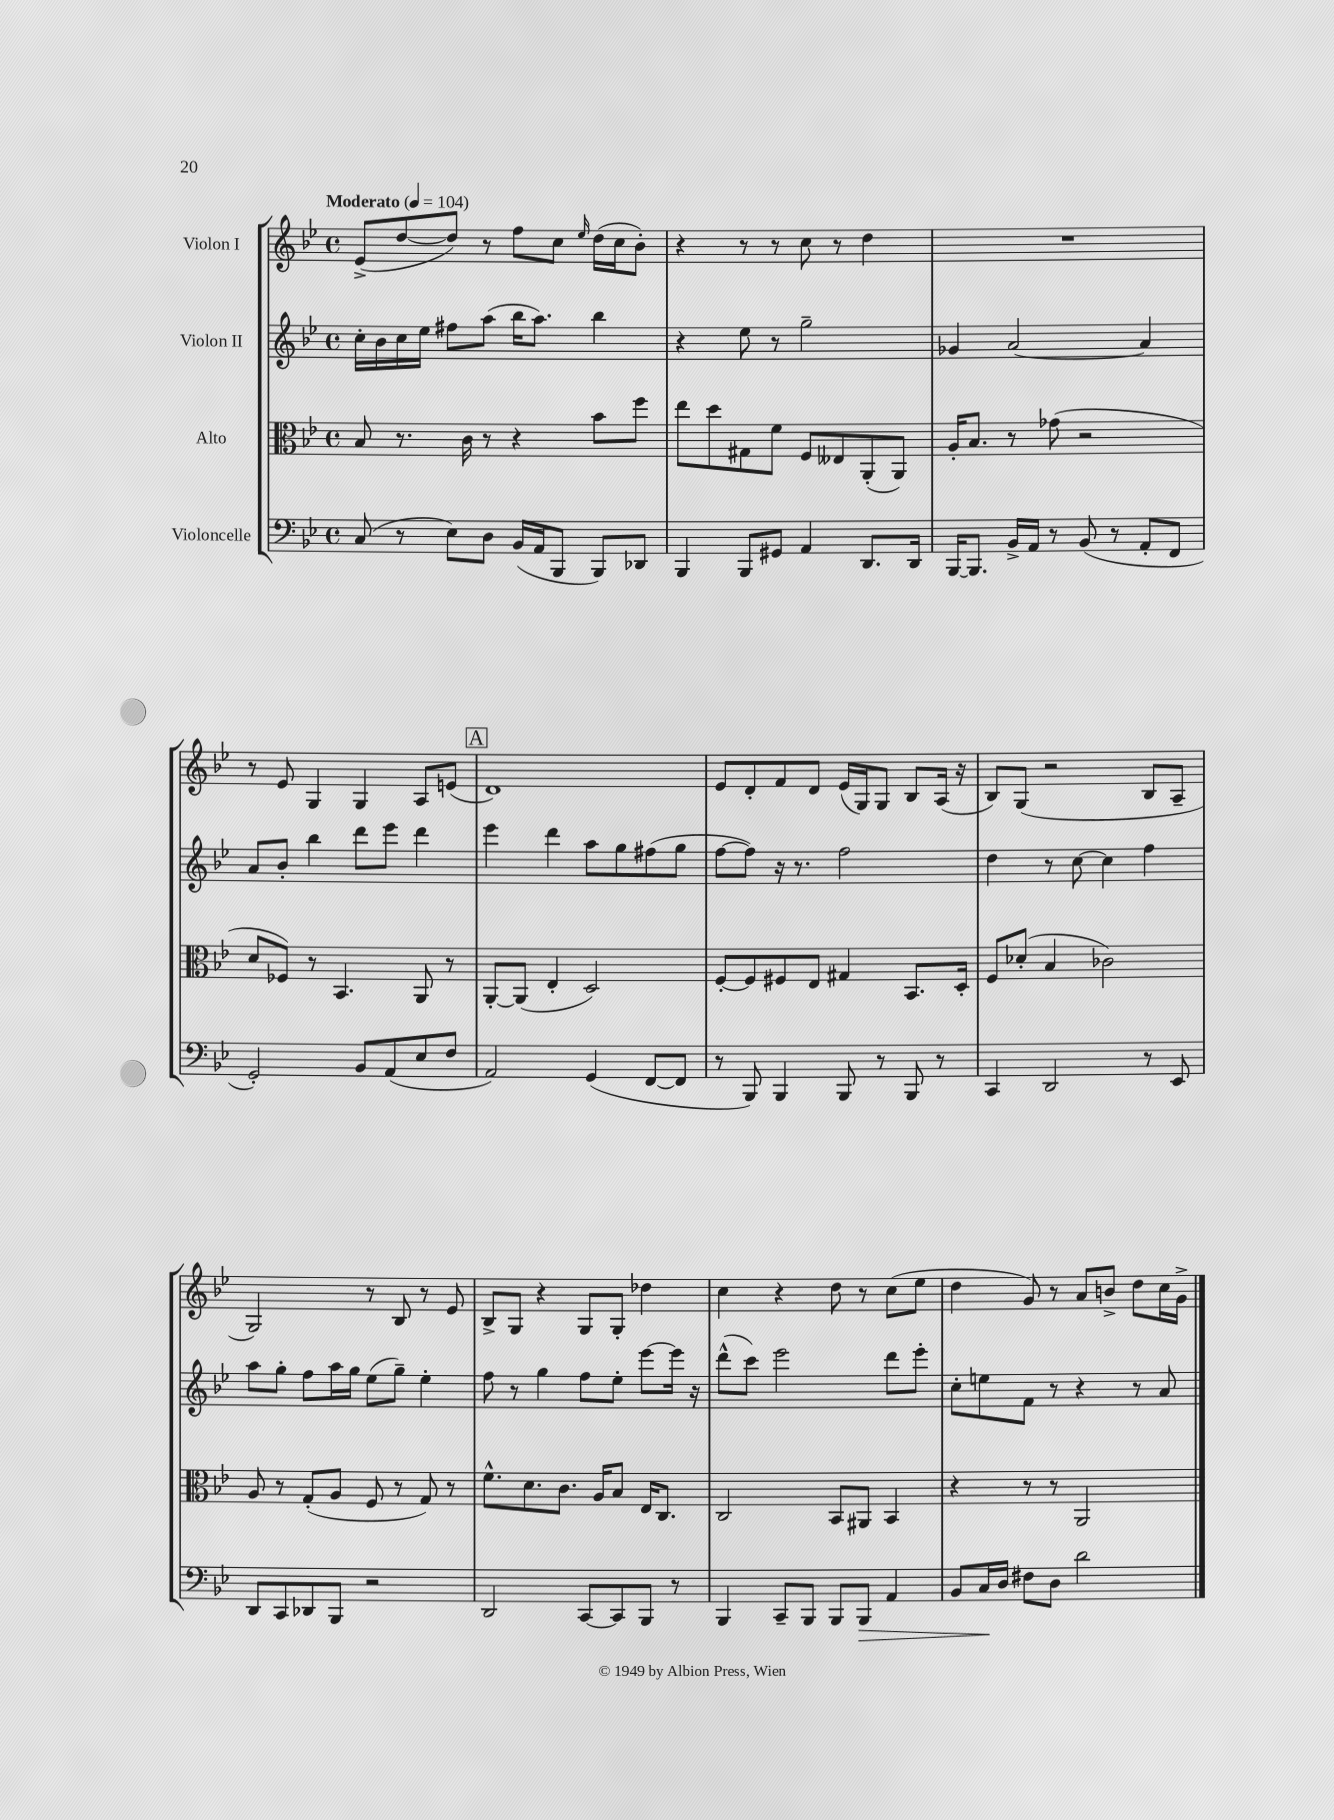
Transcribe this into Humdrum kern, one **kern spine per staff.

**kern	**dynam	**kern	**kern	**kern
*part4	*part4	*part3	*part2	*part1
*staff4	*staff4	*staff3	*staff2	*staff1
*I"Violoncelle	*	*I"Alto	*I"Violon II	*I"Violon I
*clefF4	*	*clefC3	*clefG2	*clefG2
*k[b-e-]	*	*k[b-e-]	*k[b-e-]	*k[b-e-]
*M4/4	*	*M4/4	*M4/4	*M4/4
*met(c)	*	*met(c)	*met(c)	*met(c)
*MM104	*	*MM104	*MM104	*MM104
=1	=1	=1	=1	=1
!	!	!	!	!LO:TX:a:B:t=Moderato
(8C/	.	8B-/	16cc'\LL	(8e-^/L
.	.	.	16b-\	.
8r	.	8.r	16cc\	[8dd/
.	.	.	16ee-\JJ	.
8E-\L)	.	.	8ff#X\L	8dd/J])
.	.	16c\	.	.
8D\J	.	8r	(8aa\J	8r
(16BB-/LL	.	4r	16bb-\KL	8ff\L
16AA/J	.	.	8.aa\J)	.
8BBB-/J	.	.	.	8cc\J
.	.	.	.	16qqee-/
8BBB-/L)	.	8b-\L	4bb-\	(16dd\LL
.	.	.	.	16cc\J
8DD-X/J	.	8ff\J	.	8b-'\J)
=2	=2	=2	=2	=2
4BBB-/	.	8ee-\L	4r	4r
.	.	8dd\	.	.
8BBB-/L	.	8G#X\	8ee-\	8r
8GG#X/J	.	8f\J	8r	8r
4AA/	.	8F/L	2gg~\	8cc\
.	.	8E--X/	.	8r
8.DD/L	.	(8AA'/	.	4dd\
.	.	8AA/J)	.	.
16DD/Jk	.	.	.	.
=3	=3	=3	=3	=3
[16BBB-/KL	.	16A'/KL	4g-X/	1r
8.BBB-/J]	.	8.B-/J	.	.
16BB-^/LL	.	8r	[2a/	.
16AA/JJ	.	.	.	.
8r	.	(8g-X\	.	.
(8BB-/	.	2r	.	.
8r	.	.	.	.
8AA'/L	.	.	4a/]	.
8FF/J	.	.	.	.
!!LO:LB:g=z
=4	=4	=4	=4	=4
2GG'/)	.	8d/L	8a/L	8r
.	.	8F-X/J)	8b-'/J	8e-/
.	.	8r	4bb-\	4G/
.	.	4.BB-/	.	.
8BB-/L	.	.	8ddd\L	4G/
(8AA/	.	.	8eee-\J	.
8E-/	.	8AA/	4ddd\	8A/L
8F/J	.	8r	.	(8en/J
!!LO:REH:place=s1:t=A
=5	=5	=5	=5	=5
2AA/)	.	[8AA'/L	4eee-\	1d)
.	.	(8AA/J]	.	.
.	.	4E-'/	4ddd\	.
(4GG/	.	2D/)	8aa\L	.
.	.	.	8gg\	.
[8FF/L	.	.	(8ff#X\	.
8FF/J]	.	.	8gg\J	.
=6	=6	=6	=6	=6
8r	.	[8F'/L	[8ff\L	8e-/L
8BBB-/)	.	8F/]	8ff\J])	8d'/
4BBB-/	.	8F#X/	16r	8f/
.	.	.	8.r	.
.	.	8E-/J	.	8d/J
8BBB-/	.	4G#X/	2ff\	(16e-/LL
.	.	.	.	16G/J)
8r	.	.	.	8G/J
8BBB-/	.	8.BB-/L	.	8B-/L
8r	.	.	.	(16A/Jk
.	.	16D'/Jk	.	16r
=7	=7	=7	=7	=7
4CC/	.	8F/L	4dd\	8B-/L)
.	.	(8d-X'/J	.	(8G/J
2DD/	.	4B-/	8r	2r
.	.	.	[8cc\	.
.	.	2c-X\)	4cc\]	.
8r	.	.	4ff\	8B-/L
8EE-/	.	.	.	8A~/J
!!LO:LB:g=z
=8	=8	=8	=8	=8
8DD/L	.	8A/	8aa\L	2G/)
8CC/	.	8r	8gg'\J	.
8DD-X/	.	(8G'/L	8ff\L	.
8BBB-/J	.	8A/J	16aa\L	.
.	.	.	16gg\JJ	.
2r	.	8F/	(8ee-\L	8r
.	.	8r	8gg~\J)	8B-/
.	.	8G/)	4ee-'\	8r
.	.	8r	.	8e-/
=9	=9	=9	=9	=9
2DD/	.	8.f^^\L	8ff\	8B-^/L
.	.	.	8r	8G/J
.	.	8.d\	.	.
.	.	.	4gg\	4r
.	.	8.c\J	.	.
[8CC/L	.	.	8ff\L	8G/L
.	.	16A/KL	.	.
8CC/]	.	8B-/J	8ee-'\J	8G'/J
8BBB-/J	.	16E-/KL	[8eee-\L	4dd-X\
.	.	8.C/J	.	.
8r	.	.	16eee-\Jk]	.
.	.	.	16r	.
=10	=10	=10	=10	=10
4BBB-/	.	2C/	(8ddd^^\L	4cc\
.	.	.	8ccc\J)	.
8CC~/L	.	.	2eee-\	4r
8BBB-/J	.	.	.	.
8BBB-/L	.	8BB-/L	.	8dd\
!	!LO:HP:b	!	!	!
8BBB-/J	>	8AA#X/J	.	8r
4AA/	.	4BB-/	8ddd\L	(8cc\L
.	.	.	8eee-'\J	8ee-\J
=11	=11	=11	=11	=11
8BB-/L	.	4r	8cc'\L	4dd\
16C/L	.	.	8een\	.
16D/JJ	]	.	.	.
8F#X\L	.	8r	8f\J	8g/)
8D\J	.	8r	8r	8r
2d\	.	2AA/	4r	8a/L
.	.	.	.	8bn^/J
.	.	.	8r	8dd\L
.	.	.	8a/	16cc\L
.	.	.	.	16g^\JJ
==	==	==	==	==
*-	*-	*-	*-	*-
